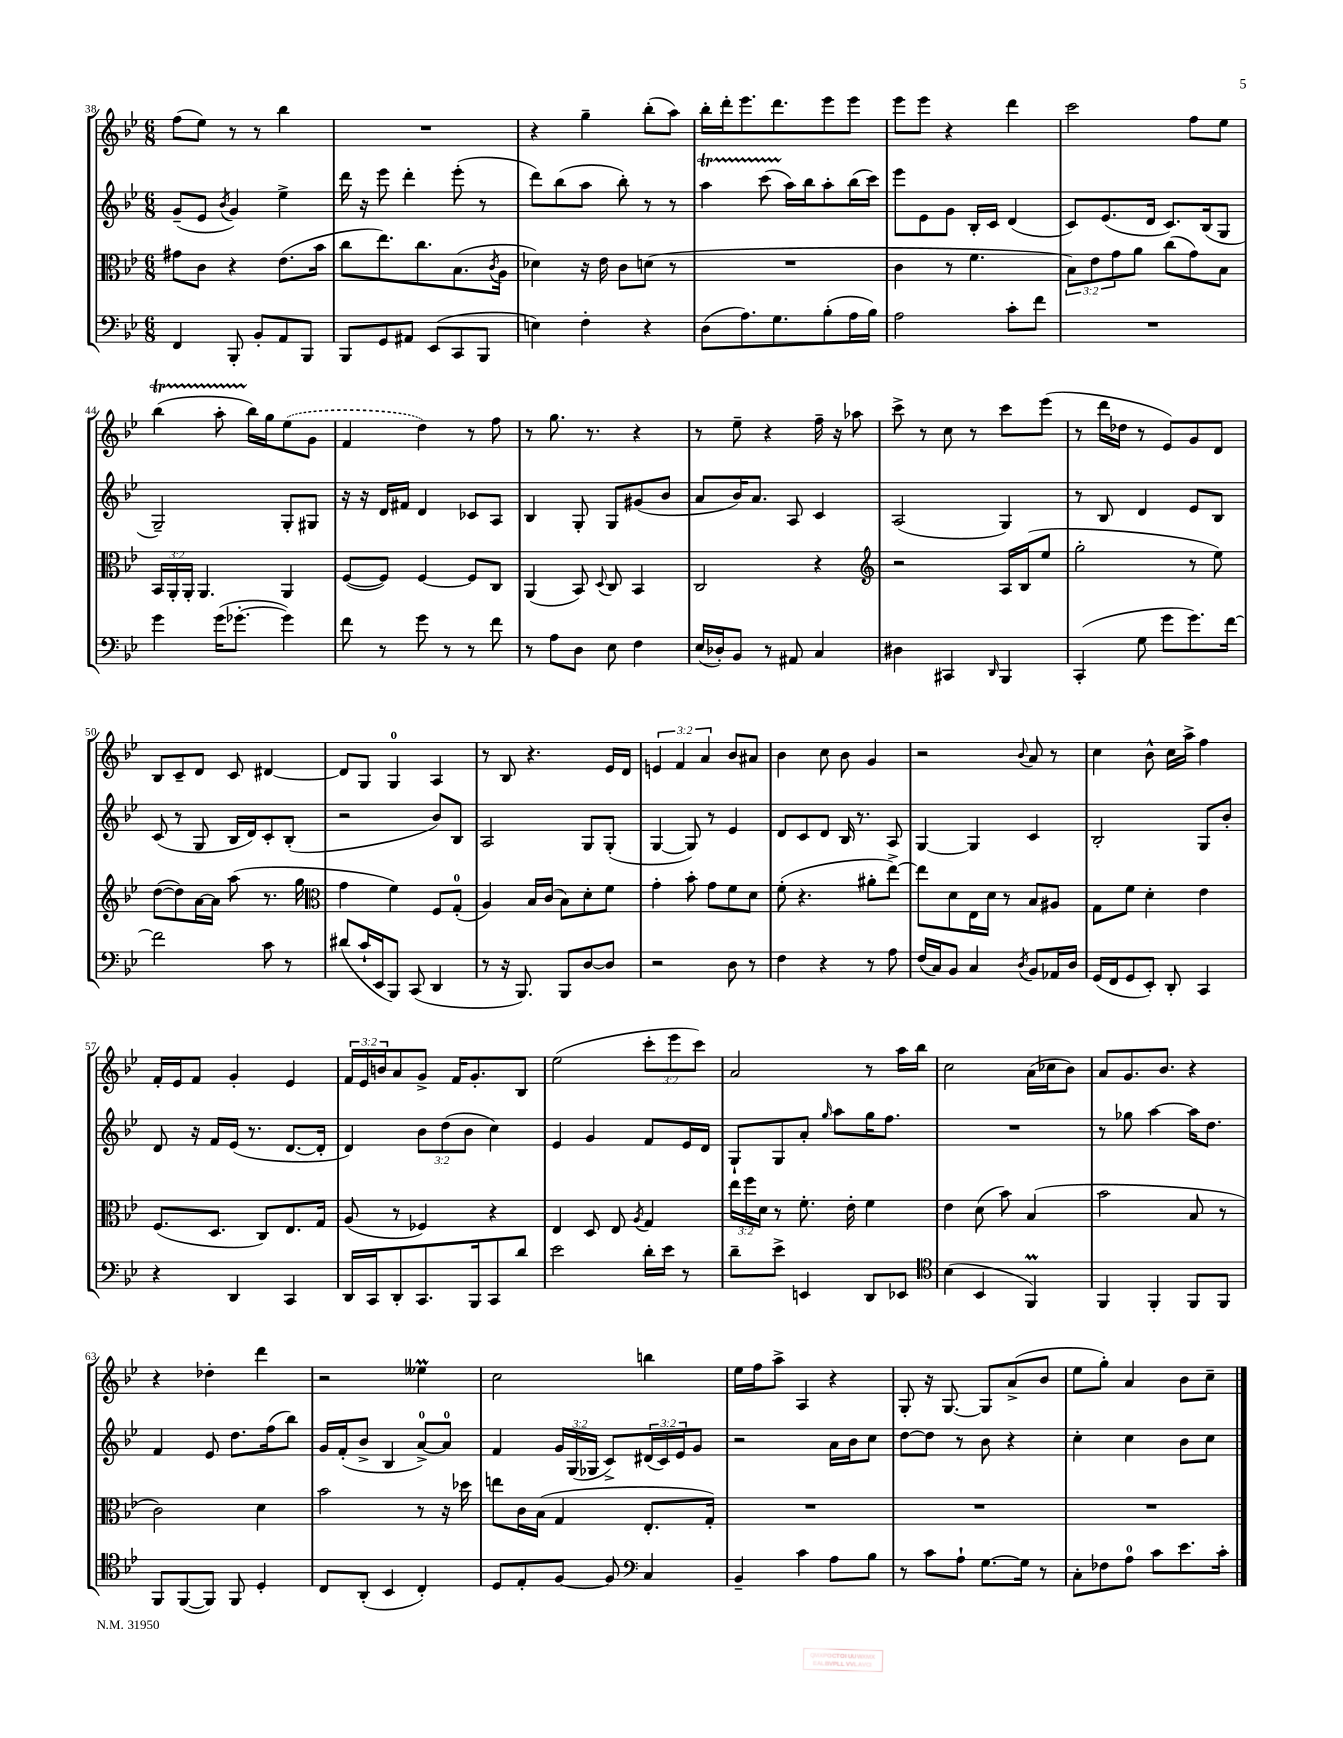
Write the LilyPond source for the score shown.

<<
\new StaffGroup <<
\new Staff = "s0" {
    \clef treble \key bes \major \numericTimeSignature \time 6/8 \override Staff.TupletNumber.text = #tuplet-number::calc-fraction-text
    f''8( ees''8) r8 r8 bes''4 |
    R2. |
    r4 g''4-- bes''8-.( a''8) |
    bes''16-. d'''16-. ees'''8. d'''8. ees'''8 ees'''8 |
    ees'''8 ees'''8 r4 d'''4 |
    c'''2 f''8 ees''8 |
    bes''4\startTrillSpan( a''8-. bes''16\stopTrillSpan) g''16 \once \slurDashed ees''8( g'8 |
    f'4 d''4) r8 f''8 |
    r8 g''8. r8. r4 |
    r8 ees''8-- r4 f''16-- r16 aes''8 |
    c'''8-> r8 c''8 r8 c'''8 ees'''8( |
    r8 d'''16 des''16 r8 ees'8) g'8 d'8 |
    bes8 c'8-- d'8 c'8 dis'4~ |
    dis'8 g8 g4-0 a4 |
    r8 bes8 r4. ees'16 d'16 |
    \tuplet 3/2 { e'4 f'4 a'4 } bes'8 ais'8 |
    bes'4 c''8 bes'8 g'4 |
    r2 \appoggiatura { bes'8 } a'8 r8 |
    c''4 bes'8-^ c''16 a''16-> f''4 |
    f'16-. ees'16 f'8 g'4-. ees'4 |
    \tuplet 3/2 { f'16 ees'16 b'16 } a'8 g'8-> f'16 g'8.-. bes8 |
    ees''2( \tuplet 3/2 { c'''8-. ees'''8 c'''8) } |
    a'2 r8 a''16 bes''16 |
    c''2 a'16( ces''16 bes'8) |
    a'8 g'8. bes'8. r4 |
    r4 des''4-. d'''4 |
    r2 eeses''4\prall |
    c''2 b''4 |
    ees''16 f''16 a''8-> a4 r4 |
    g8-. r16 g8.~ g8 a'8->( bes'8 |
    ees''8 g''8-.) a'4 bes'8 c''8-- \bar "|." |
}
\new Staff = "s1" {
    \clef treble \key bes \major \numericTimeSignature \time 6/8 \override Staff.TupletNumber.text = #tuplet-number::calc-fraction-text
    g'8--( ees'8 \acciaccatura { bes'8 } g'4) ees''4-> |
    d'''16 r16 ees'''8 d'''4-. ees'''8-.( r8 |
    d'''8) bes''8( a''8 bes''8-.) r8 r8 |
    a''4\startTrillSpan c'''8( a''16\stopTrillSpan) bes''16 a''8-. bes''16( c'''16) |
    ees'''8 ees'8 g'8 bes16-. c'16 d'4( |
    c'8) ees'8.( d'16 c'8.) bes16( g8 |
    g2--) g8-. gis8 |
    r16 r16 d'16 fis'16 d'4 ces'8 a8 |
    bes4 g8-. g8 gis'8( bes'8 |
    a'8 bes'16) a'8. a8 c'4 |
    a2( g4) |
    r8 bes8 d'4 ees'8 bes8 |
    c'8( r8 g8 bes16 d'16) c'8-. bes8-.( |
    r2 bes'8) bes8 |
    a2 g8 g8-.( |
    g4~ g8) r8 ees'4 |
    d'8 c'8 d'8 bes16 r8. a8 |
    g4~ g4 c'4 |
    bes2-. g8 bes'8-. |
    d'8 r16 f'16 ees'16( r8. d'8.~ d'16-. |
    d'4) \tuplet 3/2 { bes'8 d''8( bes'8 } c''4) |
    ees'4 g'4 f'8 ees'16 d'16 |
    g8-! g8 a'8-. \grace { g''16 } a''8 g''16 f''8. |
    R2. |
    r8 ges''8 a''4~ a''16 d''8. |
    f'4 ees'8 d''8. f''16( bes''8) |
    g'16 f'16-.( bes'8-> bes4 a'8-0~->) a'8-0 |
    f'4 \tuplet 3/2 { g'16 g16( ges16 } c'8->) \tuplet 3/2 { dis'16( c'16) ees'16 } g'8 |
    r2 a'16 bes'16 c''8 |
    d''8~ d''8 r8 bes'8 r4 |
    c''4-. c''4 bes'8 c''8 \bar "|." |
}
\new Staff = "s2" {
    \clef alto \key bes \major \numericTimeSignature \time 6/8 \override Staff.TupletNumber.text = #tuplet-number::calc-fraction-text
    gis'8 c'8 r4 ees'8.( bes'16 |
    c''8 ees''8.) c''8. bes8.( \acciaccatura { c'8 } a16 |
    des'4) r16 ees'16 c'8 d'8( r8 |
    R2. |
    c'4 r8 f'4. |
    \tuplet 3/2 { bes8) ees'8 g'8 } a'8 c''8( g'8) bes8 |
    \tuplet 3/2 { bes,16 a,16-. a,16-. } a,4. a,4 |
    f8~( f8) f4~ f8 c8 |
    a,4( bes,8) \appoggiatura { d8 } c8 bes,4 |
    c2 r4 |
    \clef treble r2 a16 bes16( ees''8 |
    g''2-. r8 ees''8) |
    d''8~( d''8) a'16~ a'16 a''8( r8. g''16 |
    \clef alto g'4 f'4) f8 g8-0-.( |
    a4) bes16 c'16( bes8) d'8-. f'8 |
    g'4-. bes'8-. g'8 f'8 d'8 |
    f'8-.( r4. ais'8-. ees''8~->) |
    ees''8 d'8 ees16 d'16 r8 bes8 ais8 |
    g8 f'8 d'4-. ees'4 |
    f8.( d8. c8) ees8. g16 |
    a8( r8 fes4) r4 |
    ees4 d8 ees8 \acciaccatura { a8 } g4 |
    \tuplet 3/2 { ees''16 f''16 d'16 } r8 f'8.-. ees'16-. f'4 |
    ees'4 d'8( bes'8) bes4( |
    bes'2 bes8 r8 |
    c'2) d'4 |
    bes'2 r8 r16 des''16 |
    e''8 c'16 bes16( g4 ees8.-. g16-.) |
    R2. |
    R2. |
    R2. \bar "|." |
}
\new Staff = "s3" {
    \clef bass \key bes \major \numericTimeSignature \time 6/8
    f,4 bes,,8-. bes,8-. a,8 bes,,8 |
    bes,,8 g,8 ais,8 ees,8( c,8 bes,,8 |
    e4) f4-. r4 |
    d8( a8.) g8. bes8-.( a16 bes16) |
    a2 c'8-. f'8 |
    R2. |
    g'4 g'16( ges'8.~-. ges'4) |
    f'8 r8 g'8 r8 r8 f'8 |
    r8 a8 d8 ees8 f4 |
    ees16( des16-.) bes,8 r8 ais,8 c4 |
    dis4 cis,4 \grace { d,16 } bes,,4 |
    c,4-.( g8 g'8 g'8.) f'16~ |
    f'2 c'8 r8 |
    dis'8( c'16-! ees,16 bes,,8) c,8( d,4 |
    r8 r16 bes,,8.) bes,,8 d8~ d8 |
    r2 d8 r8 |
    f4 r4 r8 a8 |
    f16( c16) bes,8 c4 \acciaccatura { d8 } bes,8 aes,16 d16 |
    g,16( f,16 g,8 ees,8-.) d,8-. c,4 |
    r4 d,4 c,4 |
    d,16 c,16 d,8-. c,8. bes,,16 c,8 d'8 |
    ees'2 d'16-. ees'16 r8 |
    d'8-- ees'8-> e,4 d,8 ees,8 |
    \clef tenor bes4( bes,4 f,4\prall) |
    f,4 f,4-. f,8 f,8 |
    f,8 f,8~( f,8) f,8 d4-. |
    c8 a,8-.( bes,4 c4-.) |
    d8 ees8-. f8~ f8 \clef bass c4 |
    bes,4-- c'4 a8 bes8 |
    r8 c'8 a8-! g8.~ g16 r8 |
    c8-. fes8 a8-0 c'8 ees'8. c'16-. \bar "|." |
}
>>
>>
\layout { \context { \Score currentBarNumber = #38 } }
